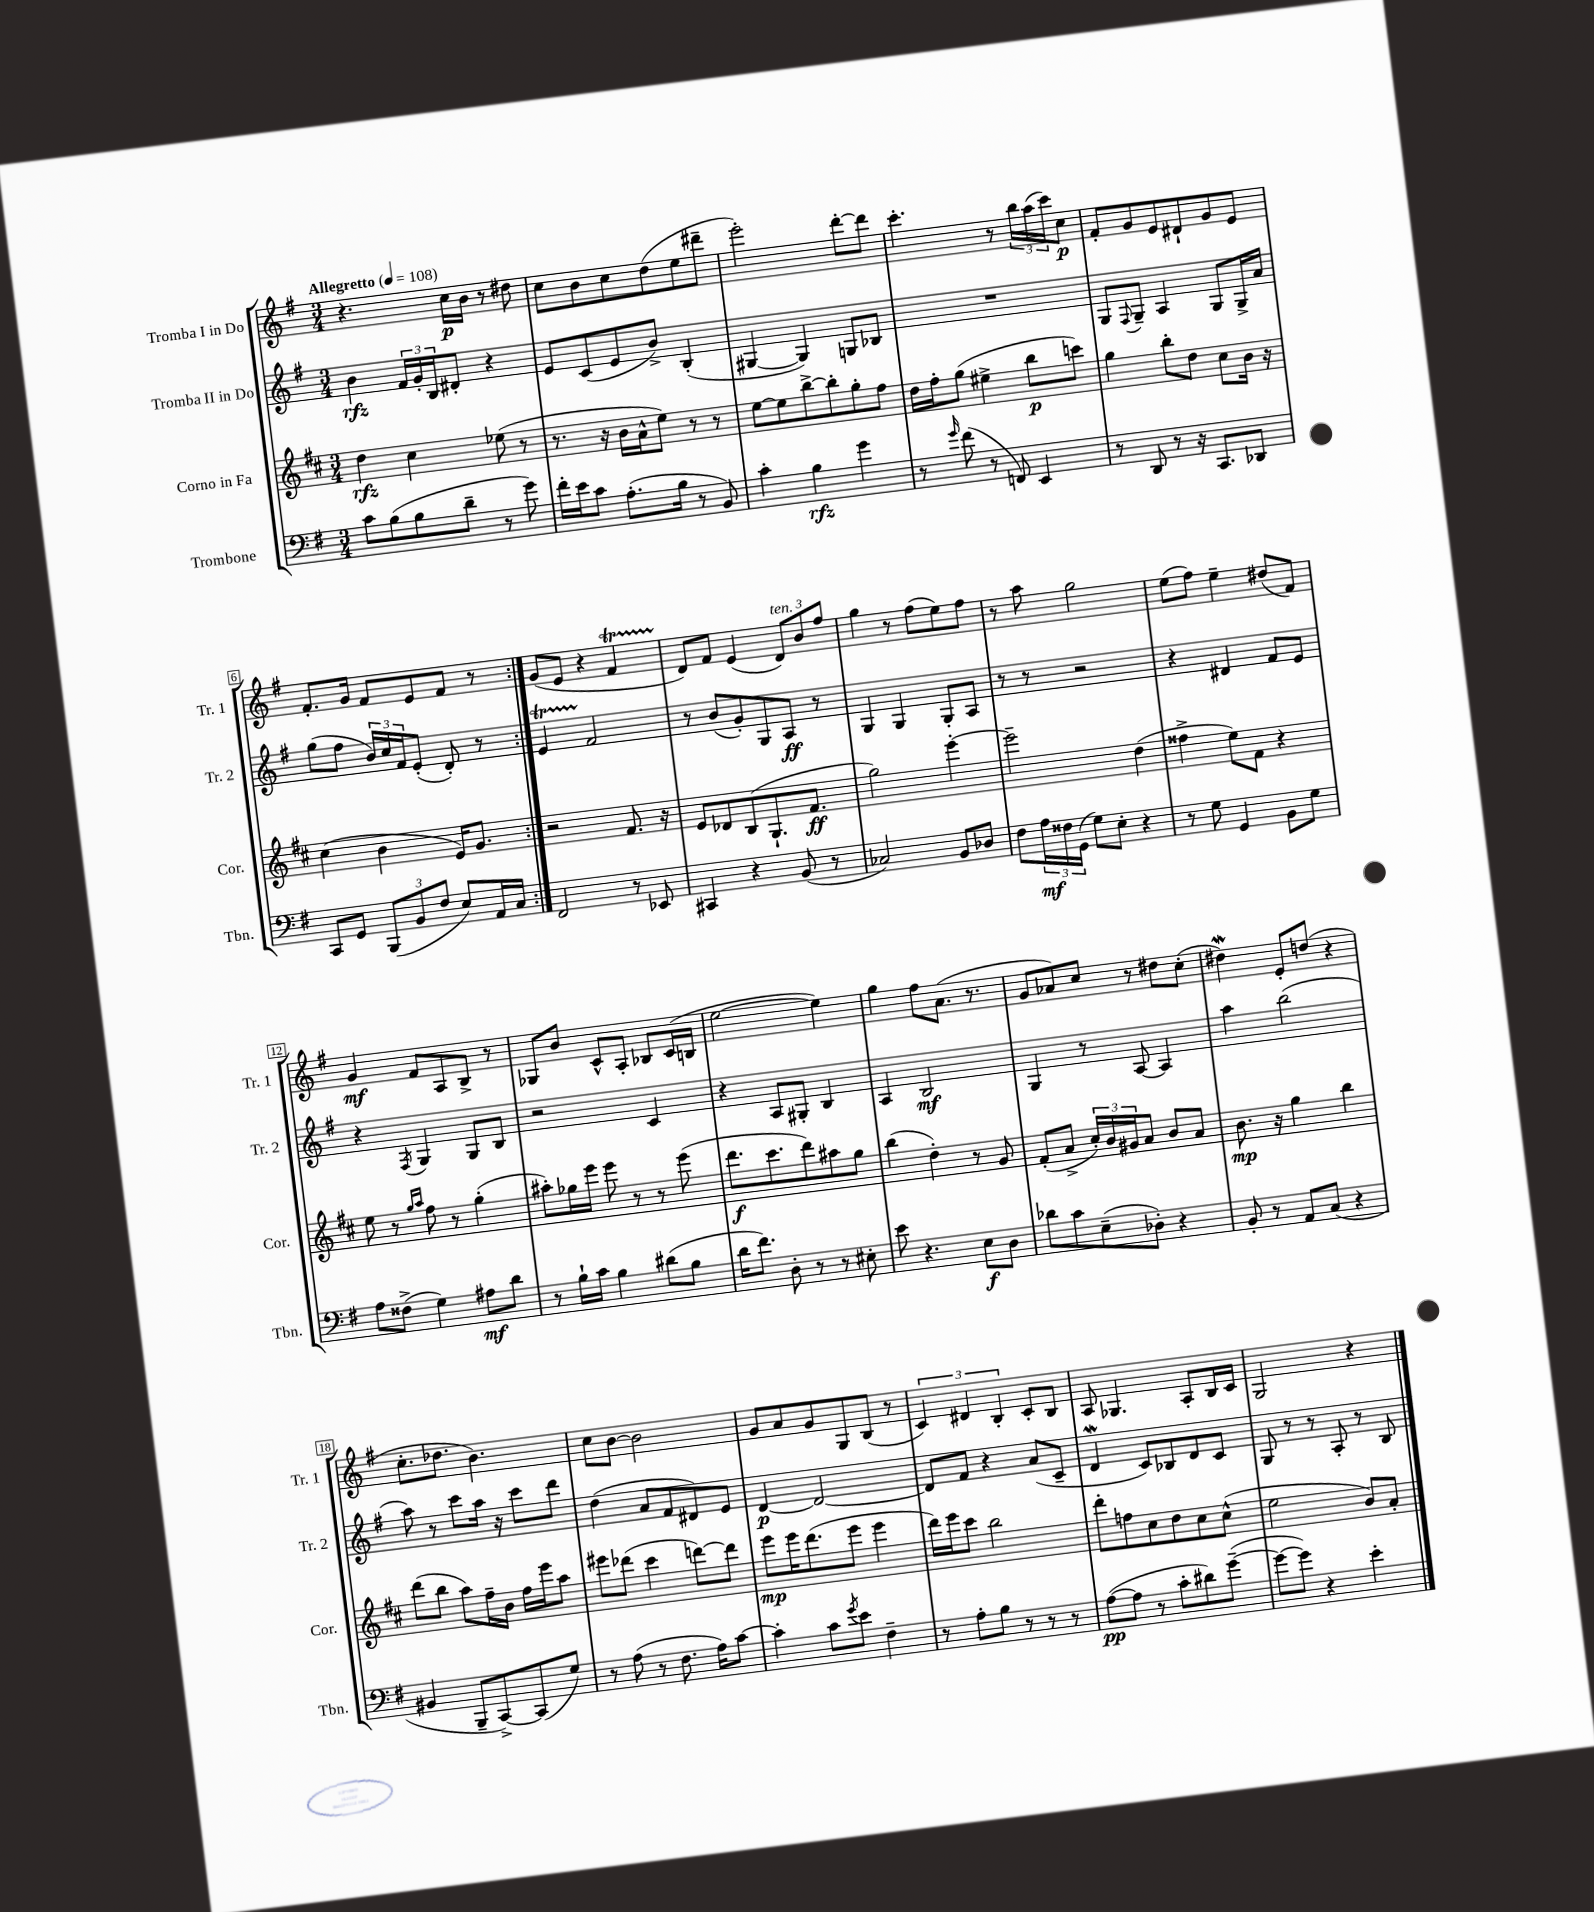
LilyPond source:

<<
\new StaffGroup <<
\new Staff = "s0" \with { instrumentName = "Tromba I in Do" shortInstrumentName = "Tr. 1" } {
    \clef treble \key g \major \numericTimeSignature \time 3/4 \tempo "Allegretto" 4 = 108
    \repeat volta 2 { r4. c''16\p b'16 r8 dis''8 |
    c''8 b'8 c''8 d''8( e''8 dis'''8-- |
    e'''2-.) d'''8~-. d'''8 |
    c'''4.-. r8 \tuplet 3/2 { b''16 a''16( c'''16) } c''8\p |
    fis'8-. g'8 e'8 dis'8-! g'8 e'8 |
    fis'8.-. g'16 fis'8 e'8 fis'8 r8 | }
    g'8( e'8 r4 fis'4\startTrillSpan |
    d'8\stopTrillSpan) fis'8 e'4( \tuplet 3/2 { d'8^\markup { \italic "ten." }) b'8 fis''8 } |
    g''4 r8 fis''8( e''8) fis''8 |
    r8 a''8 g''2 |
    e''8( fis''8) e''4-- dis''8( fis'8) |
    g'4\mf fis'8 a8 b8-> r8 |
    ges8 b'8 c'8-^ a8-. bes8 c'16( b16 |
    e''2~ e''4) |
    g''4 fis''8 a'8.( r8. |
    g'8 aes'8) c''8 r8 dis''8 c''8-.( |
    dis''4\mordent) e'8-. d''8( r4 |
    c''8.-. des''8. b'4.) |
    c''8 b'8~ b'2 |
    g'8 a'8 g'8 g8 b8( r8 |
    \tuplet 3/2 { c'4) dis'4 b4-. } c'8-. b8 |
    a8 ges4. a8-. b16 c'16 |
    g2 r4 \bar "|." |
}
\new Staff = "s1" \with { instrumentName = "Tromba II in Do" shortInstrumentName = "Tr. 2" } {
    \clef treble \key g \major \numericTimeSignature \time 3/4
    \repeat volta 2 { b'4\rfz \tuplet 3/2 { fis'16 g'16-. b16 } dis'8-. r4 |
    e'8 c'8( e'8 b'8->) b4-.( |
    gis4~ gis4) g8 bes8 |
    R2. |
    g8 \appoggiatura { fis8 } g8-- a4 g8 g16-> a'16 |
    g''8( fis''8 \tuplet 3/2 { b'16) c''16 fis'16 } e'8-.( d'8-.) r8 | }
    e'4\startTrillSpan fis'2\stopTrillSpan |
    r8 b'8( g'8-.) g8 a8\ff r8 |
    g4 g4 g8-. a8 |
    r8 r8 r2 |
    r4 dis'4 fis'8 e'8 |
    r4 \acciaccatura { fis8 } g4 g8 b8 |
    r2 c'4 |
    r4 a8 gis8-. b4 |
    a4 b2\mf |
    g4 r8 a8~ a4 |
    a''4 b''2( |
    a''8) r8 c'''8 a''16 r16 c'''8 d'''8 |
    d''4( a'8 fis'8 dis'8) e'8 |
    d'4~\p d'2~ |
    d'8 fis'8 r4 a'8( c'8-- |
    d'4\mordent c'8) bes8 d'8 c'8 |
    g8 r8 r8 a8-. r8 b8 \bar "|." |
}
\new Staff = "s2" \with { instrumentName = "Corno in Fa" shortInstrumentName = "Cor." } {
    \clef treble \key d \major \numericTimeSignature \time 3/4
    \repeat volta 2 { d''4\rfz cis''4 ees''8( r8 |
    r8. r16 b'16 a'16-^ e''8) r8 r8 |
    e''8~ e''8 b''8~-> b''8-. g''8-. fis''8 |
    d''16 fis''16-. g''8( eis''4-> b''8\p c'''8) |
    g''4 b''8-. d''8 cis''8 b'16 r16 |
    cis''4( b'4 e'16) g'8. | }
    r2 fis'8. r16 |
    e'8 des'8 b8( g8.-! fis'8.\ff |
    g''2) e'''4~-. |
    e'''2-- d''4( |
    fisis''4-> e''8) fis'8 r4 |
    e''8 r8 \grace { g''16 a''16 } fis''8 r8 g''4-.( |
    ais''8-.) ges''16 e'''16 e'''8 r8 r8 e'''8( |
    d'''8.\f cis'''8. d'''8) ais''8 g''8 |
    b''4( d''4-.) r8 g'8 |
    fis'8-.( a'8-> \tuplet 3/2 { cis''16-.) b'16 gis'16 } a'8 b'8 a'8 |
    b'8.\mp r16 g''4 b''4 |
    d'''8( b''8 a''8) fis''16-- b'16 fis''16 e'''16 a''8 |
    eis'''8 des'''8( cis'''4 d'''8~) d'''8 |
    e'''8\mp e'''16 d'''8.( e'''8 e'''4 |
    d'''16) e'''16 cis'''8 b''2 |
    d'''8-. f''8 cis''8 d''8 cis''8 cis''8-^( |
    e''2 b'8) a'8-. \bar "|." |
}
\new Staff = "s3" \with { instrumentName = "Trombone" shortInstrumentName = "Tbn." } {
    \clef bass \key g \major \numericTimeSignature \time 3/4
    \repeat volta 2 { c'8 b8( b8 d'8-- r8 g'8) |
    fis'16-. e'16 c'8 a8.-.( b16 r8 b,8) |
    c'4-. b4\rfz g'4 |
    r8 \grace { g'16 } fis'8( r8 f,8) e,4 |
    r8 d,8 r8 r16 c,8. des,8 |
    c,8 g,8 \tuplet 3/2 { b,,8( b,8 fis8 } e8) a,16 c16 | }
    fis,2 r8 ees,8 |
    cis,4 r4 b,8( r8 |
    ces2) b,8 des8 |
    fis8 \tuplet 3/2 { a16\mf fisis16 g,16( } g8) e8-. r4 |
    r8 g8 g,4 b,8 g8 |
    a8 fisis8->( g4) ais8\mf d'8 |
    r8 b16-! c'16 b4 dis'8( b8 |
    d'16 fis'8.) d8-. r8 r8 eis8-. |
    e'8 r4. e8\f d8 |
    des'8 c'8 e8--( des8-.) r4 |
    b,8-. r8 a,8 c8( r4 |
    bis,4 b,,8-- c,8~->) c,8( g8) |
    r8 a8( r8 fis8. a16) c'8~ |
    c'4-. c'8 \acciaccatura { g'8 } e'8 fis4-- |
    r8 a8-. b8 r8 r8 r8 |
    a8~\pp( a8 r8 c'8-. dis'8) g'8~--( |
    g'8~ g'8) r4 e'4-. \bar "|." |
}
>>
>>
\layout { \context { \Score \override BarNumber.stencil = #(make-stencil-boxer 0.1 0.3 ly:text-interface::print) } }
